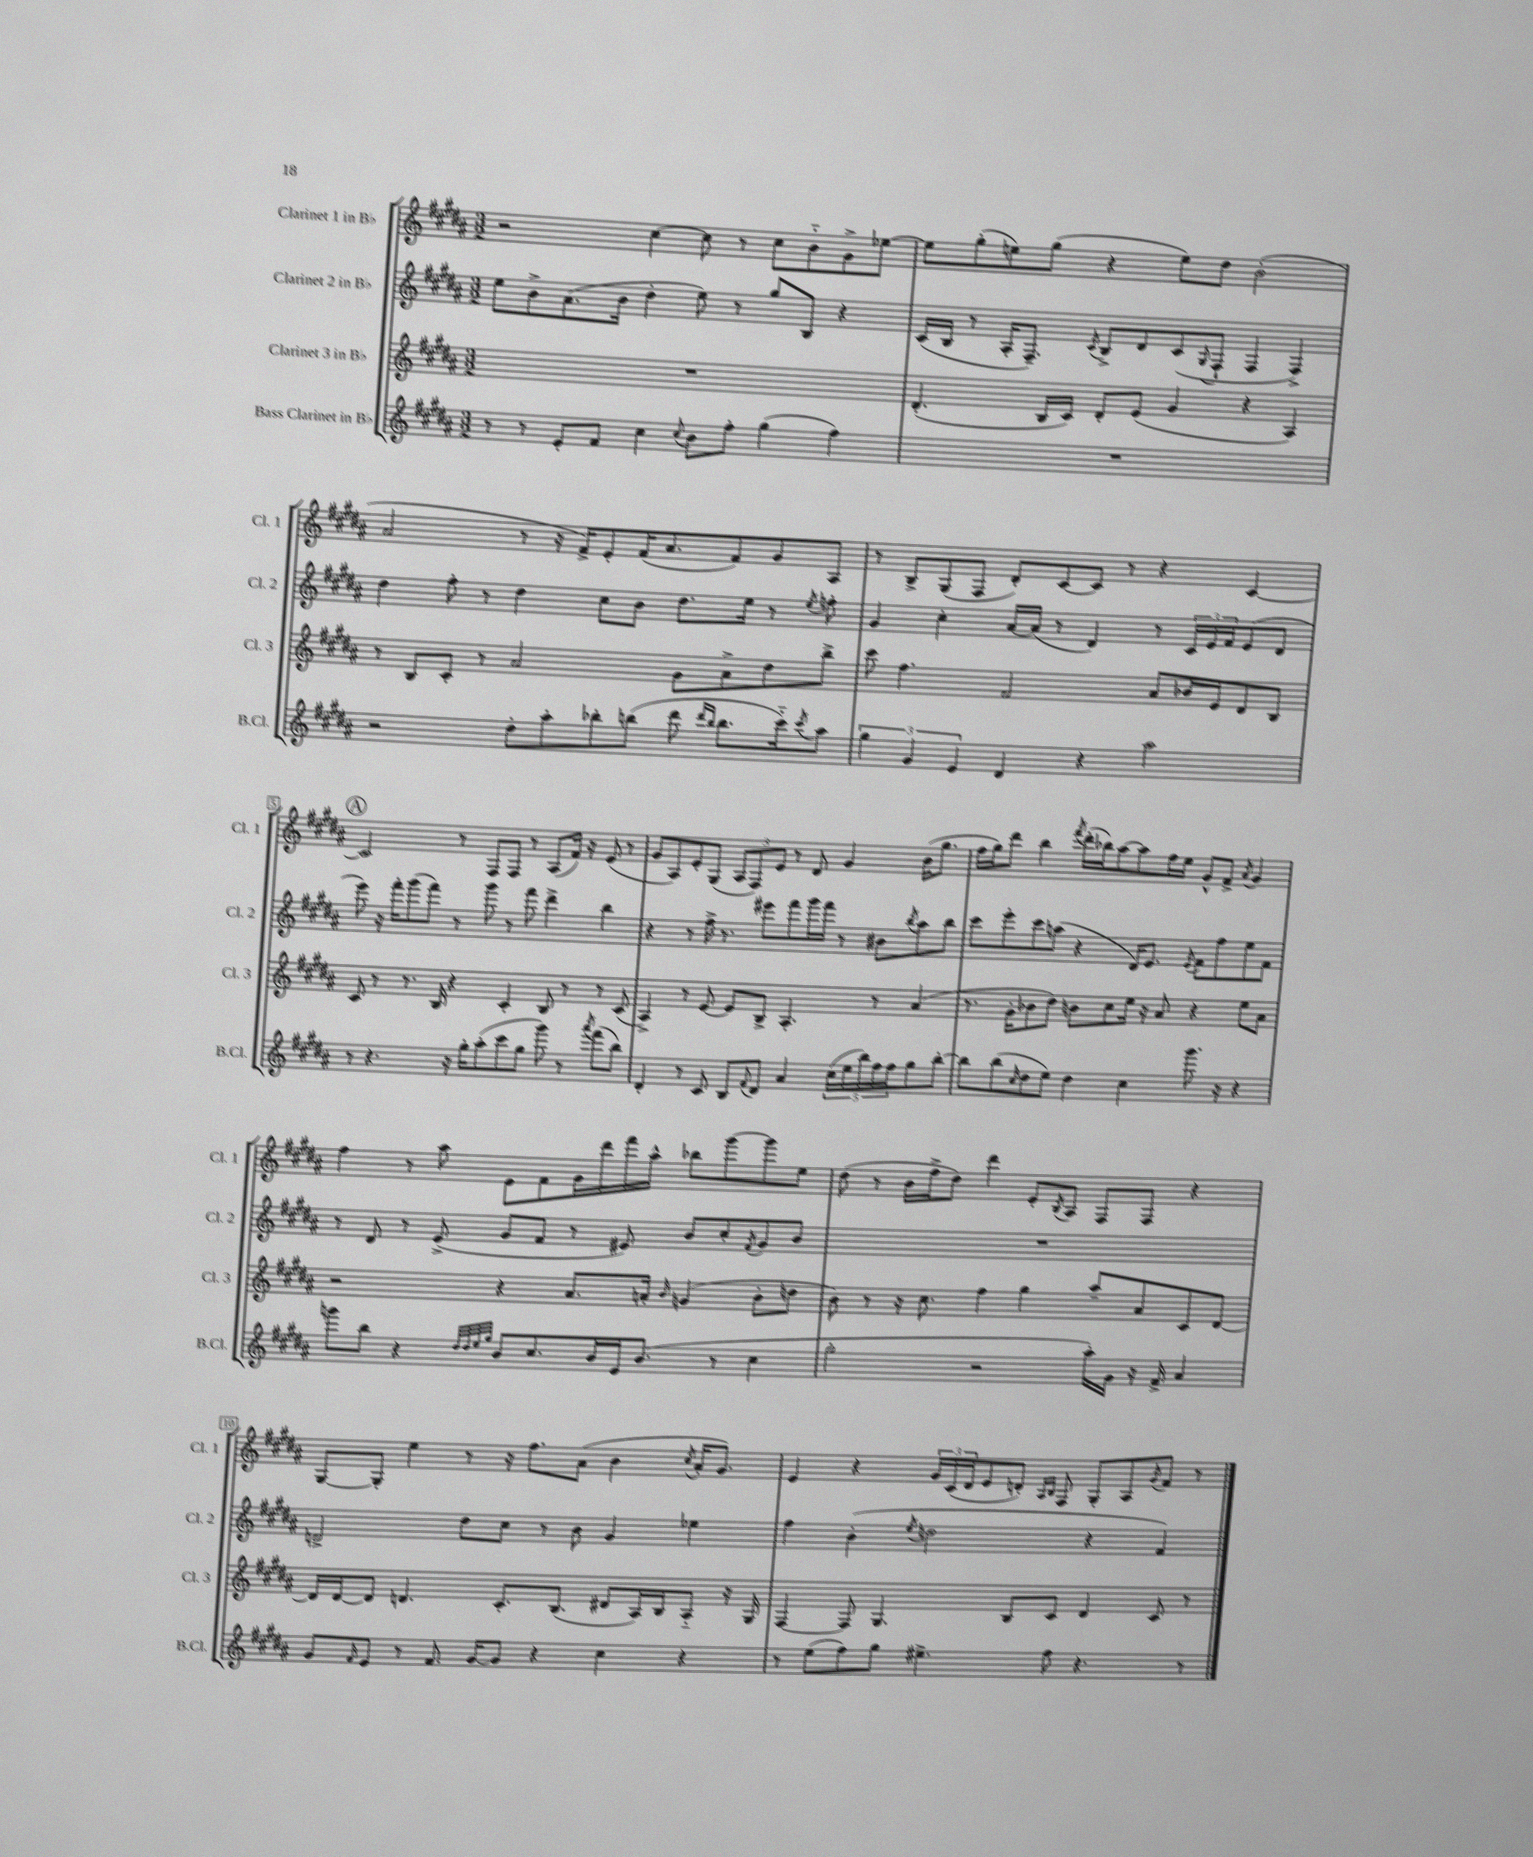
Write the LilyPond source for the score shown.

<<
\new StaffGroup <<
\new Staff = "s0" \with { instrumentName = "Clarinet 1 in Bb" shortInstrumentName = "Cl. 1" } {
    \clef treble \key b \major \numericTimeSignature \time 3/2
    r2 cis''4~ cis''8 r8 cis''8 b'8-_ gis'8-> ees''8~ |
    ees''8 gis''8-.( e''8) gis''8( r4 e''8) dis''8 b'2-.( |
    ais'2 r8 r16 fis'16->) e'8-. fis'16( ais'8. fis'8) gis'8 ais8 |
    r8 b8-> gis8( fis8 dis'8-.) cis'8~ cis'8 r8 r4 cis'4~ |
    \mark \markup { \circle "A" } cis'2 r8 fis8 fis8 r8 ais8( fis'16) r16 e'8( r8 |
    gis'8 ais8) e'8-. gis8( \tuplet 3/2 { ais8 fis8) e'8 } r8 dis'8 gis'4 b'16( gis''8. |
    fis''16 gis''16) dis'''8 b''4 \acciaccatura { fis'''8 } dis'''16-.( bes''16) ais''8~ ais''8 fis''16 e''16 gis'8-^ fis'8-> \acciaccatura { ais'8 } gis'4 |
    fis''4 r8 ais''8 e'8 fis'8 gis'16 dis'''16 fis'''16 ais''16-^ bes''8 gis'''8~ gis'''8 e''8 |
    dis''8( r8 b'16 fis''16-> dis''8) dis'''4 e'8-. \acciaccatura { b8 } ais8 fis8 fis8 r4 |
    gis8~ gis8-. e''4 r8 r16 fis''8. ais'8( b'4 \acciaccatura { cis''8 } ais'16-. gis'8.) |
    e'4 r4 \tuplet 3/2 { gis'16 cis'16( dis'16 } e'8 d'8-.) \grace { ais16 b16 } fis8 gis8-. ais8 \acciaccatura { gis'8 } fis'8 r8 \bar "|." |
}
\new Staff = "s1" \with { instrumentName = "Clarinet 2 in Bb" shortInstrumentName = "Cl. 2" } {
    \clef treble \key b \major \numericTimeSignature \time 3/2
    e''8 b'8-> ais'8.( b'16 dis''4-. e''8) r8 gis''8 b8 r4 |
    cis'16( b16 r8 ais16-. fis8.--) \acciaccatura { cis'8 } b8-> dis'8 cis'8( \appoggiatura { gis8 } fis8-! fis4 fis4->) |
    dis''4 fis''8-. r8 dis''4 cis''8 b'8 dis''8. e''16 r8 \acciaccatura { e''8 } f''8-. |
    gis'4 cis''4-. ais'16~ ais'16( r8 dis'4) r8 \tuplet 3/2 { cis'16 e'16 fis'16 } e'8( dis'8 |
    \mark \markup { \circle "A" } e'''8) r16 fis'''16-. gis'''8( fis'''8) r8 gis'''8 r8 fis'''8 dis'''4-> b''4 |
    r4 r8 fis''16-> r8. eis'''8 fis'''8 gis'''16 fis'''16 r8 bis'8 \acciaccatura { b''8 } ais''8 b''8 |
    cis'''8 e'''8-. cis'''8 a''8( r4 dis'16) e'8. \acciaccatura { e'8 } fis'8 fis''8 e''8 fis'8 |
    r8 dis'8 r8 e'8->( gis'8 fis'8 r8 eis'8) b'8 cis''8-. \acciaccatura { fis'8 } gis'8 b'8 |
    R1. |
    d'2-> dis''8 cis''8 r8 b'8 gis'4 ees''4 |
    fis''4 b'4-.( \acciaccatura { e''8 } d''2 r4 fis'4) \bar "|." |
}
\new Staff = "s2" \with { instrumentName = "Clarinet 3 in Bb" shortInstrumentName = "Cl. 3" } {
    \clef treble \key b \major \numericTimeSignature \time 3/2
    R1. |
    dis'4.-.( b16 cis'16) dis'8-. e'8( gis'4 r4 ais4) |
    r8 b8 cis'8-. r8 ais'2 gis'8 ais'8-> dis''8 b''8-> |
    cis'''8 fis''4. fis'2 ais'8 bes'16 e'16 dis'8 b8 |
    \mark \markup { \circle "A" } cis'8 r8 r8. b16 r4 cis'4-. b8 r8 r8 cis'8( |
    ais4->) r8 e'8~ e'8 b8-> ais4.-. r8 ais'4( |
    r8. gis'16-. bes'8 dis''8) b'8 cis''8 e''16 r16 ais'8 r4 e''8 ais'8 |
    r2 r4 ais'8. a'16-. \grace { b'16 } g'4( b'8-. d''8 |
    b'8) r8 r16 cis''8. fis''4 gis''4 ais''8-- ais'8 cis'8 dis'8~ |
    dis'16 dis'16~ dis'8 d'4. cis'8.-. b8.( dis'8 ais16) b16 ais8-_ r16 gis16 |
    fis4~ fis8 gis4. b8 cis'8 dis'4 cis'8 r8 \bar "|." |
}
\new Staff = "s3" \with { instrumentName = "Bass Clarinet in Bb" shortInstrumentName = "B.Cl." } {
    \clef treble \key b \major \numericTimeSignature \time 3/2
    r8 r8 e'8-. fis'8 cis''4 \appoggiatura { cis''8 } b'8 fis''8-. gis''4( fis''4) |
    R1. |
    r2 dis''8-. ais''8-. bes''8-. b''8( dis'''8 \grace { dis'''16 b''16 } b''8. cis'''16-_) \acciaccatura { cis'''8 } ais''8 |
    \tuplet 3/2 { gis''4 gis'4 e'4 } dis'4 r4 ais''2 |
    \mark \markup { \circle "A" } r8 r4. r16 gis''16-. ais''8-.( cis'''8 gis''8 gis'''8) r8 \acciaccatura { ais'''8 } fis'''8( b''8) |
    dis'4-. r8 cis'8 b8 \appoggiatura { fis'8 } dis'8 ais'4 \tuplet 5/4 { cis''16( e''16 b''16) fis''16 fis''16 } gis''8 b''8~-. |
    b''8 b''8( \grace { cis''16 } dis''8 e''8) dis''4 cis''4 gis'''8. r16 r4 |
    g'''8 b''8 r4 \grace { dis''32 dis''32 e''32 gis''32 } b'8 cis''8. b'16 e'16 b'8.( r8 cis''4 |
    gis''2-. r2 ais''16-.) gis'16 r16 fis'16-> ais'4 |
    gis'8 \grace { fis'16 } e'8 r8 fis'8. gis'16~ gis'8 r4 cis''4 r4 |
    r8 e''8( fis''8) gis''8 eis''4.-> fis''8 r4. r8 \bar "|." |
}
>>
>>
\layout { \context { \Score \override BarNumber.break-visibility = ##(#f #t #t) barNumberVisibility = #(every-nth-bar-number-visible 5) \override BarNumber.stencil = #(make-stencil-boxer 0.1 0.3 ly:text-interface::print) } }
